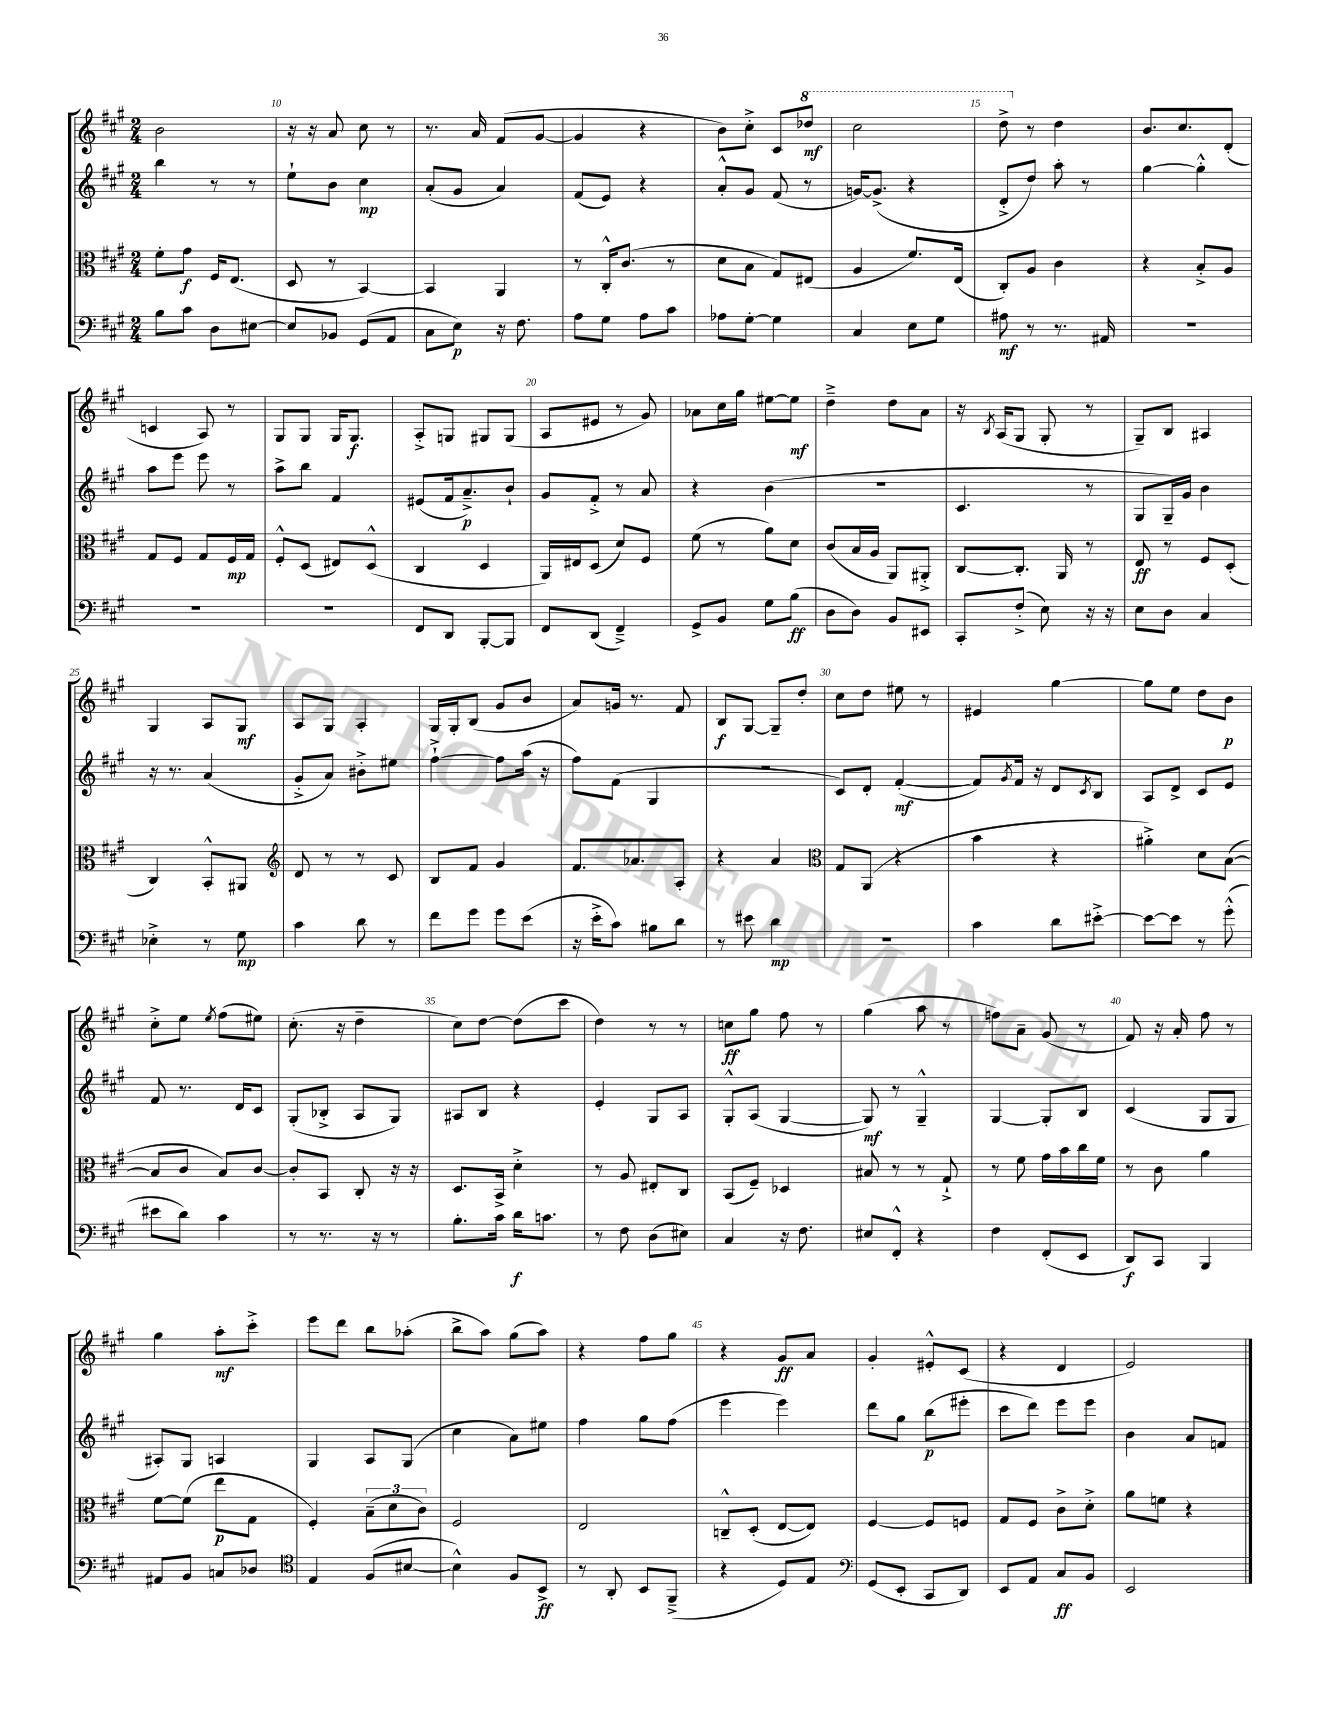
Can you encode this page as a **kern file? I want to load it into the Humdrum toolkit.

**kern	**dynam	**kern	**dynam	**kern	**dynam	**kern	**dynam
*part4	*part4	*part3	*part3	*part2	*part2	*part1	*part1
*staff4	*staff4	*staff3	*staff3	*staff2	*staff2	*staff1	*staff1
*clefF4	*	*clefC3	*	*clefG2	*	*clefG2	*
*k[f#c#g#]	*	*k[f#c#g#]	*	*k[f#c#g#]	*	*k[f#c#g#]	*
*M2/4	*	*M2/4	*	*M2/4	*	*M2/4	*
=9	=9	=9	=9	=9	=9	=9	=9
8B\L	.	8f#'\L	.	4bb\	.	2b\	.
8c#\J	.	8g#\J	f	.	.	.	.
8D\L	.	16F#/KL	.	8r	.	.	.
.	.	(8.E/J	.	.	.	.	.
[8E#X\J	.	.	.	8r	.	.	.
=10	=10	=10	=10	=10	=10	=10	=10
8E#/L]	.	8D/	.	8ee`\L	.	16r	.
.	.	.	.	.	.	16r	.
8BB-X/J	.	8r	.	8b\J	.	8a/	.
(8GG#/L	.	[4BB/)	.	4cc#\	mp	8cc#\	.
8AA/J	.	.	.	.	.	8r	.
=11	=11	=11	=11	=11	=11	=11	=11
8C#\L	.	4BB/]	.	(8a'/L	.	8.r	.
8E\J)	p	.	.	8g#/J	.	.	.
.	.	.	.	.	.	16a/	.
16r	.	4AA/	.	4a/)	.	(8f#/L	.
8.F#\	.	.	.	.	.	.	.
.	.	.	.	.	.	[8g#/J	.
=12	=12	=12	=12	=12	=12	=12	=12
8A\L	.	8r	.	(8f#/L	.	4g#/]	.
8G#\J	.	16C#'^^/KL	.	8e/J)	.	.	.
.	.	(8.c#/J	.	.	.	.	.
8A\L	.	.	.	4r	.	4r	.
8c#\J	.	8r	.	.	.	.	.
=13	=13	=13	=13	=13	=13	=13	=13
8A-X\L	.	8d\L	.	8a'^^/L	.	8b\L)	.
[8G#'\J	.	8B\J	.	8g#/J	.	8cc#'^\J	.
4G#\]	.	8G#/L)	.	(8f#/	.	8c#/L	.
*	*	*	*	*	*	*8va	*
.	.	(8E#X/J	.	8r	.	8ddd-X/J	mf
=14	=14	=14	=14	=14	=14	=14	=14
4C#/	.	4A/	.	[16gn/KL)	.	2ccc#\	.
.	.	.	.	(8.g^/J]	.	.	.
8E\L	.	8.f#/L)	.	4r	.	.	.
8G#\J	.	.	.	.	.	.	.
.	.	(16E/Jk	.	.	.	.	.
=15	=15	=15	=15	=15	=15	=15	=15
8A#X\	mf	8C#'/L)	.	8d'^/L	.	8ddd^\	.
*	*	*	*	*	*	*X8va	*
8r	.	8A/J	.	8dd/J)	.	8r	.
8.r	.	4c#\	.	8aa'\	.	4dd\	.
.	.	.	.	8r	.	.	.
16AA#X/	.	.	.	.	.	.	.
=16	=16	=16	=16	=16	=16	=16	=16
2r	.	4r	.	[4gg#\	.	8.b/L	.
.	.	.	.	.	.	8.cc#/	.
.	.	8B'^/L	.	4gg#'^^\]	.	.	.
.	.	8A/J	.	.	.	(8d'/J	.
!!LO:LB:g=z
=17	=17	=17	=17	=17	=17	=17	=17
2r	.	8G#/L	.	8aa\L	.	4cn/	.
.	.	8F#/J	.	8eee\J	.	.	.
.	.	8G#/L	.	8eee\	.	8A/)	.
.	.	16F#/L	mp	8r	.	8r	.
.	.	16G#/JJ	.	.	.	.	.
=18	=18	=18	=18	=18	=18	=18	=18
2r	.	8F#'^^/L	.	8aa^\L	.	8G#/L	.
.	.	(8D/J	.	8bb\J	.	8G#/J	.
.	.	8E#X/L)	.	4f#/	.	16G#/KL	.
.	.	.	.	.	.	8.G#/J	f
.	.	(8D^^/J	.	.	.	.	.
=19	=19	=19	=19	=19	=19	=19	=19
8FF#/L	.	4C#/	.	(8e#X/L	.	8A'^/L	.
8DD/J	.	.	.	16f#/k	.	8Gn/J	.
.	.	.	.	8.a~^/)	p	.	.
[8BBB'/L	.	4D/	.	.	.	8G#X/L	.
8BBB/J]	.	.	.	8b`/J	.	(8G#/J	.
=20	=20	=20	=20	=20	=20	=20	=20
8FF#/L	.	16AA/LL)	.	8g#/L	.	8A/L	.
.	.	16E#X/J	.	.	.	.	.
(8DD/J	.	(8D/J	.	8f#'^/J	.	8e#X/J	.
4FF#~^/)	.	8d/L)	.	8r	.	8r	.
.	.	8F#/J	.	8a/	.	8g#/)	.
=21	=21	=21	=21	=21	=21	=21	=21
8GG#^/L	.	(8f#\	.	4r	.	8a-X\L	.
8BB/J	.	8r	.	.	.	16cc#\L	.
.	.	.	.	.	.	16gg#\JJ	.
8G#\L	.	8a\L)	.	(4b\	.	[8ee#X\L	.
(8B\J	ff	8d\J	.	.	.	8ee#\J]	mf
=22	=22	=22	=22	=22	=22	=22	=22
8D\L	.	(8c#/L	.	2r	.	4dd~^\	.
8D\J)	.	16B/L	.	.	.	.	.
.	.	16A/JJ	.	.	.	.	.
8BB/L	.	8AA/L)	.	.	.	8dd\L	.
8EE#X/J	.	8AA#X'^/J	.	.	.	8a\J	.
=23	=23	=23	=23	=23	=23	=23	=23
8CC#'/L	.	[8C#/L	.	4.c#/	.	16r	.
.	.	.	.	.	.	8qB/	.
.	.	.	.	.	.	(16A/KL	.
(8F#'^/J	.	8.C#'/J]	.	.	.	8G#/J	.
8E\)	.	.	.	.	.	8G#'/	.
.	.	16AA/	.	.	.	.	.
16r	.	8r	.	8r	.	8r	.
16r	.	.	.	.	.	.	.
=24	=24	=24	=24	=24	=24	=24	=24
8E\L	.	8E/	ff	8G#/L	.	8G#~/L)	.
8D\J	.	8r	.	16G#~/L)	.	8B/J	.
.	.	.	.	16g#/JJ	.	.	.
4C#/	.	8F#/L	.	4b\	.	4A#X/	.
.	.	(8D'/J	.	.	.	.	.
!!LO:LB:g=z
=25	=25	=25	=25	=25	=25	=25	=25
4E-X'^\	.	4C#/)	.	16r	.	4G#/	.
.	.	.	.	8.r	.	.	.
8r	.	8BB'^^/L	.	(4a/	.	8A/L	.
8G#\	mp	8AA#X/J	.	.	.	8G#/J	mf
=26	=26	=26	=26	=26	=26	=26	=26
*	*	*clefG2	*	*	*	*	*
4c#\	.	8d/	.	8g#'^/L	.	8A/L	.
.	.	8r	.	8a/J)	.	8G#/J	.
8d\	.	8r	.	8b#X'^\L	.	4A'/	.
8r	.	8c#/	.	8ee#X\J	.	.	.
=27	=27	=27	=27	=27	=27	=27	=27
8f#\L	.	8B/L	.	[4ff#`^\	.	16G#/LL	.
.	.	.	.	.	.	16G#'/J	.
8g#\J	.	8f#/J	.	.	.	(8B/J	.
8g#\L	.	4g#/	.	8ff#\L]	.	8g#/L	.
(8e\J	.	.	.	(16aa\Jk	.	8b/J	.
.	.	.	.	16r	.	.	.
=28	=28	=28	=28	=28	=28	=28	=28
16r	.	8.f#/L	.	8ff#\L)	.	8a/L)	.
16e'^\KL	.	.	.	.	.	.	.
8c#\J)	.	.	.	(8f#\J	.	16gn/Jk	.
.	.	8.a-X/	.	.	.	8.r	.
8B#X\L	.	.	.	4G#/	.	.	.
8d\J	.	8A'/J	.	.	.	8f#/	.
=29	=29	=29	=29	=29	=29	=29	=29
8r	.	4r	.	2r	.	8B/L	f
8e#X\	.	.	.	.	.	[8G#/J	.
4d\	mp	4a/	.	.	.	8G#~/L]	.
.	.	.	.	.	.	8dd'/J	.
=30	=30	=30	=30	=30	=30	=30	=30
*	*	*clefC3	*	*	*	*	*
2r	.	8G#/L	.	8c#/L)	.	8cc#\L	.
.	.	(8AA/J	.	8d'/J	.	8dd\J	.
.	.	4r	.	([4f#'/	mf	8ee#X\	.
.	.	.	.	.	.	8r	.
=31	=31	=31	=31	=31	=31	=31	=31
4c#\	.	4b\	.	8f#/L])	.	4e#X/	.
.	.	.	.	8qg#/	.	.	.
.	.	.	.	16f#/Jk	.	.	.
.	.	.	.	16r	.	.	.
8d\L	.	4r	.	8d/L	.	[4gg#\	.
.	.	.	.	8qc#/	.	.	.
[8e#X'^\J	.	.	.	8B/J	.	.	.
=32	=32	=32	=32	=32	=32	=32	=32
8e#\L_	.	4a#X'^\)	.	8A/L	.	8gg#\L]	.
8e#\J]	.	.	.	8d^/J	.	8ee\J	.
8r	.	8d\L	.	8c#/L	.	8dd\L	.
(8g#'^^\	.	([8B\J	.	8e/J	.	8b\J	p
!!LO:LB:g=z
=33	=33	=33	=33	=33	=33	=33	=33
8e#X\L	.	8B/L]	.	8f#/	.	8cc#'^\L	.
8d\J)	.	8c#/J	.	8.r	.	8ee\J	.
.	.	.	.	.	.	8qee/	.
4c#\	.	8B/L)	.	.	.	(8ff#\L	.
.	.	.	.	16d/KL	.	.	.
.	.	[8c#/J	.	8c#/J	.	8ee#X\J)	.
=34	=34	=34	=34	=34	=34	=34	=34
8r	.	8c#'/L]	.	(8G#'/L	.	(8.cc#'\	.
8.r	.	8BB/J	.	8B-X'^/J	.	.	.
.	.	.	.	.	.	16r	.
.	.	8C#'/	.	8A/L	.	4dd~\	.
16r	.	.	.	.	.	.	.
8r	.	16r	.	8G#/J)	.	.	.
.	.	16r	.	.	.	.	.
=35	=35	=35	=35	=35	=35	=35	=35
8.B'\L	.	8.D/L	.	8A#X/L	.	8cc#\L)	.
.	.	.	.	8B/J	.	[8dd\J	.
16c#\Jk	.	16BB^/Jk	.	.	.	.	.
16d\KL	f	4d'^\	.	4r	.	(8dd\L]	.
8.cn\J	.	.	.	.	.	.	.
.	.	.	.	.	.	8ccc#\J	.
=36	=36	=36	=36	=36	=36	=36	=36
8r	.	8r	.	4e'/	.	4dd\)	.
8F#\	.	8A/	.	.	.	.	.
(8D\L	.	8E#X'/L	.	8G#/L	.	8r	.
8E#X\J)	.	8C#/J	.	8A/J	.	8r	.
=37	=37	=37	=37	=37	=37	=37	=37
4C#/	.	(8BB/L	.	8G#'^^/L	.	8ccn\L	ff
.	.	8F#~/J)	.	(8A/J	.	8gg#\J	.
16r	.	4D-X/	.	[4G#/	.	8ff#\	.
8.F#\	.	.	.	.	.	.	.
.	.	.	.	.	.	8r	.
=38	=38	=38	=38	=38	=38	=38	=38
8E#X/L	.	8B#X/	.	8G#/])	mf	(4gg#\	.
8FF#'^^/J	.	8r	.	8r	.	.	.
4r	.	8r	.	4G#~^^/	.	8aa\	.
.	.	8G#`^/	.	.	.	8r	.
=39	=39	=39	=39	=39	=39	=39	=39
4F#\	.	8r	.	[4G#/	.	8ffn\L)	.
.	.	8f#\	.	.	.	8a~\J	.
(8FF#'/L	.	16g#\LL	.	8G#'/L]	.	(8g#/	.
.	.	16b\	.	.	.	.	.
8EE/J	.	16cc#\	.	8B/J	.	8r	.
.	.	16f#\JJ	.	.	.	.	.
=40	=40	=40	=40	=40	=40	=40	=40
8DD/L)	f	8r	.	(4c#/	.	8f#/)	.
8CC#/J	.	8c#\	.	.	.	16r	.
.	.	.	.	.	.	16a'/	.
4BBB/	.	4a\	.	8G#/L	.	8ff#\	.
.	.	.	.	8G#/J	.	8r	.
!!LO:LB:g=z
=41	=41	=41	=41	=41	=41	=41	=41
8AA#X/L	.	[8f#\L	.	8A#X'/L)	.	4gg#\	.
8BB/J	.	(8f#\J]	.	8G#/J	.	.	.
8Cn/L	.	8ee\L	p	4An/	.	8aa'\L	mf
8D-X/J	.	8G#\J	.	.	.	8ccc#'^\J	.
=42	=42	=42	=42	=42	=42	=42	=42
*clefC4	*	*	*	*	*	*	*
4E/	.	4F#'/)	.	4G#/	.	8eee\L	.
.	.	.	.	.	.	8ddd\J	.
(8F#/L	.	(12B~\L	.	8A/L	.	8bb\L	.
.	.	12d\	.	.	.	.	.
[8B#X/J	.	.	.	(8G#/J	.	(8aa-X'\J	.
.	.	12c#\J)	.	.	.	.	.
=43	=43	=43	=43	=43	=43	=43	=43
4B#^^\])	.	2F#/	.	4cc#\	.	8bb^\L	.
.	.	.	.	.	.	8aa\J)	.
8F#/L	.	.	.	8a\L)	.	(8gg#\L	.
8BB^/J	ff	.	.	8ee#X\J	.	8aa\J)	.
=44	=44	=44	=44	=44	=44	=44	=44
8r	.	2E/	.	4ff#\	.	4r	.
8AA'/	.	.	.	.	.	.	.
8BB/L	.	.	.	8gg#\L	.	8ff#\L	.
(8FF#~^/J	.	.	.	(8ff#\J	.	8gg#\J	.
=45	=45	=45	=45	=45	=45	=45	=45
4r	.	8Cn~^^/L	.	4eee\	.	4r	.
.	.	(8D'/J	.	.	.	.	.
8D/L)	.	[8E/L	.	4eee\)	.	8g#/L	ff
8E/J	.	8E/J])	.	.	.	8a/J	.
=46	=46	=46	=46	=46	=46	=46	=46
*clefF4	*	*	*	*	*	*	*
(8GG#/L	.	[4F#/	.	8ddd\L	.	4g#'/	.
8EE'/J	.	.	.	8gg#\J	.	.	.
8CC#/L	.	8F#/L]	.	(8bb\L	p	8e#X'^^/L	.
8DD/J)	.	8Fn/J	.	8eee#X'\J	.	(8c#/J	.
=47	=47	=47	=47	=47	=47	=47	=47
8EE/L	.	8G#/L	.	8ccc#\L	.	4r	.
8AA/J	.	8F#/J	.	8ddd\J)	.	.	.
8C#/L	ff	8c#^\L	.	8eee\L	.	4d/	.
8BB/J	.	8d'^\J	.	8eee\J	.	.	.
=48	=48	=48	=48	=48	=48	=48	=48
2EE/	.	8a\L	.	4b\	.	2e/)	.
.	.	8fn\J	.	.	.	.	.
.	.	4r	.	8a/L	.	.	.
.	.	.	.	8fn/J	.	.	.
==	==	==	==	==	==	==	==
*-	*-	*-	*-	*-	*-	*-	*-
